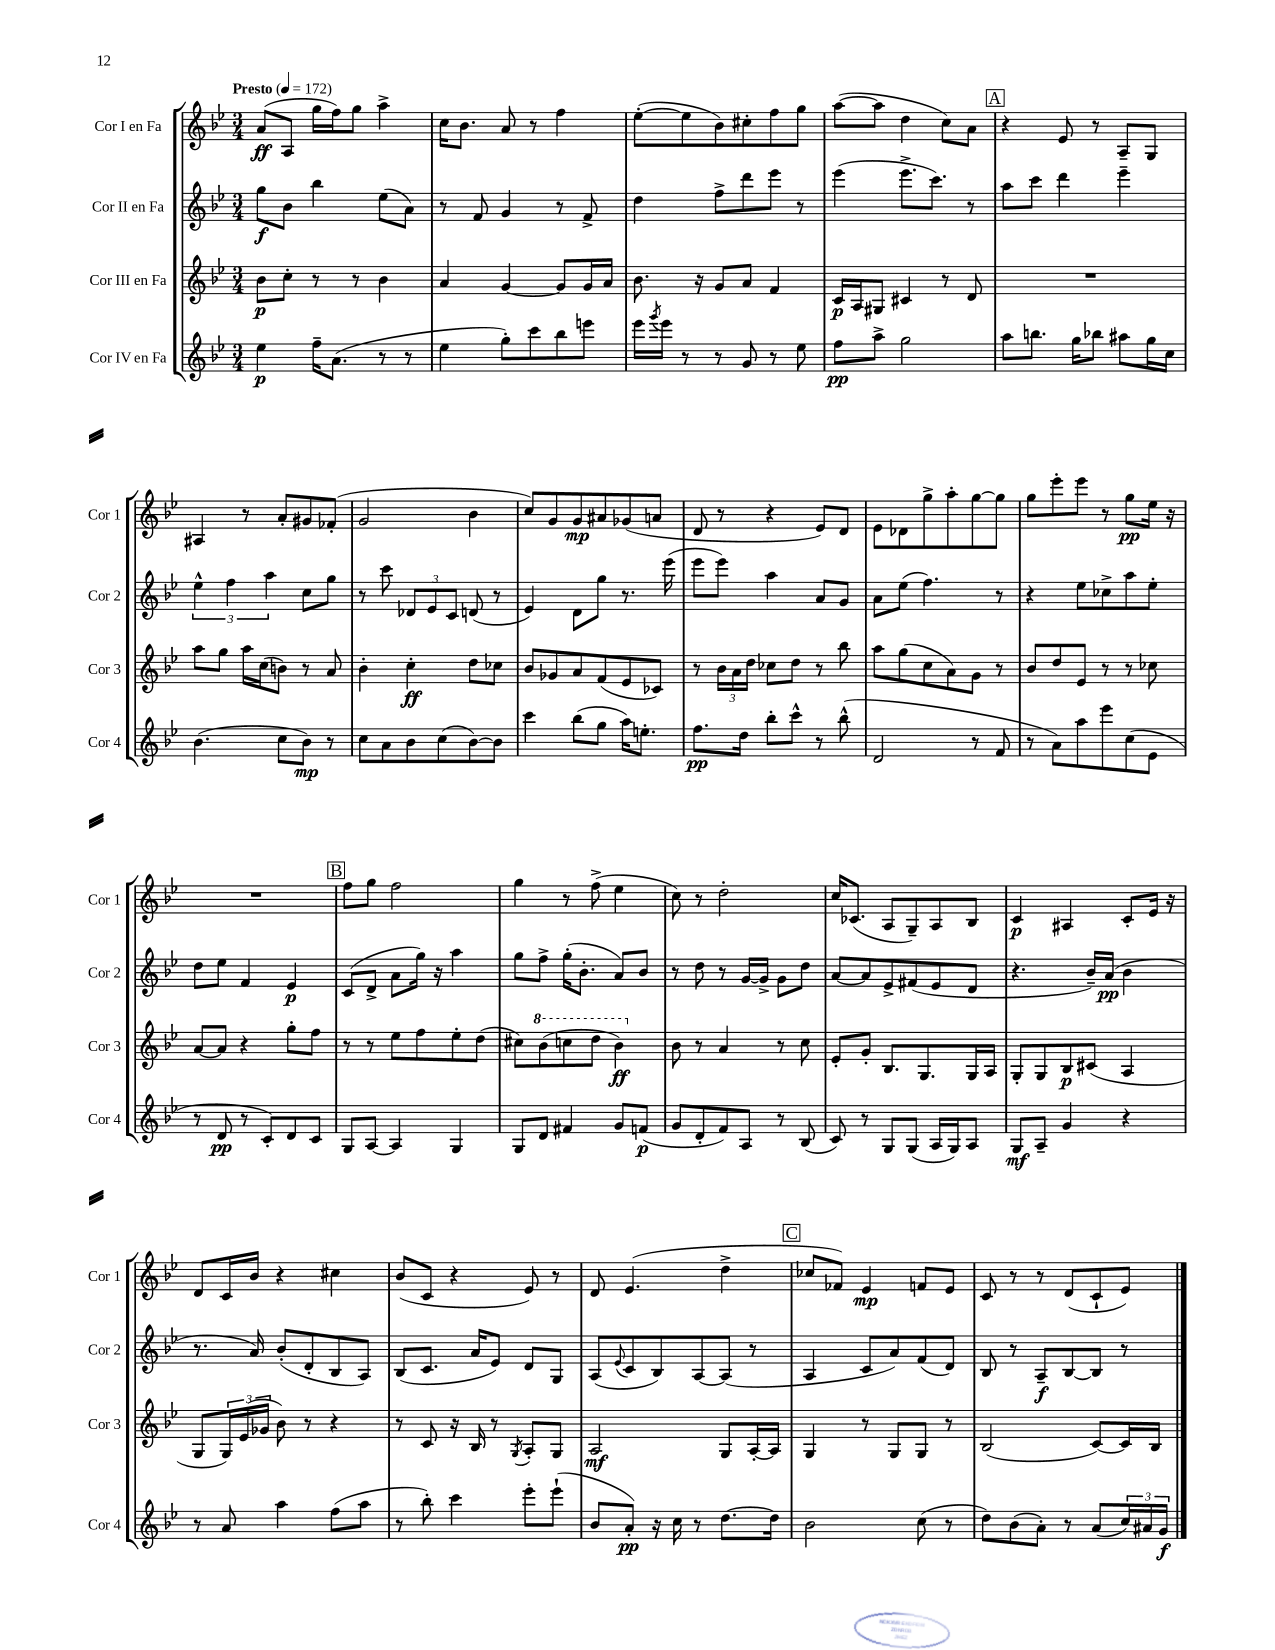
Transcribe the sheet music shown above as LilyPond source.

<<
\new StaffGroup <<
\new Staff = "s0" \with { instrumentName = "Cor I en Fa" shortInstrumentName = "Cor 1" } {
    \clef treble \key bes \major \numericTimeSignature \time 3/4 \tempo "Presto" 4 = 172
    a'8\ff( a8 g''16 f''16) g''8 a''4-> |
    c''16 bes'8. a'8 r8 f''4 |
    ees''8~-.( ees''8 bes'8) cis''8-. f''8 g''8 |
    a''8~( a''8 d''4 c''8) a'8 |
    \mark \markup { \box "A" } r4 ees'8 r8 a8-- g8 |
    ais4 r8 a'8-. gis'8 fes'8-.( |
    g'2 bes'4 |
    c''8) g'8 g'8\mp ais'8 ges'8( a'8 |
    d'8 r8 r4 ees'8) d'8 |
    ees'8 des'8 g''8-> a''8-. g''8~ g''8 |
    g''8 ees'''8-. ees'''8 r8 g''8\pp ees''16 r16 |
    R2. |
    \mark \markup { \box "B" } f''8 g''8 f''2 |
    g''4 r8 f''8->( ees''4 |
    c''8) r8 d''2-. |
    c''16 ces'8.( a8 g8--) a8 bes8 |
    c'4\p ais4 c'8-. ees'16 r16 |
    d'8 c'16 bes'16 r4 cis''4 |
    bes'8( c'8 r4 ees'8) r8 |
    d'8 ees'4.( d''4-> |
    \mark \markup { \box "C" } ces''8 fes'8) ees'4\mp f'8 ees'8 |
    c'8 r8 r8 d'8( c'8-! ees'8) \bar "|." |
}
\new Staff = "s1" \with { instrumentName = "Cor II en Fa" shortInstrumentName = "Cor 2" } {
    \clef treble \key bes \major \numericTimeSignature \time 3/4
    g''8\f bes'8 bes''4 ees''8( a'8) |
    r8 f'8 g'4 r8 f'8-> |
    d''4 f''8-> d'''8 ees'''8 r8 |
    ees'''4( ees'''8.-> c'''8.) r8 |
    \mark \markup { \box "A" } a''8 c'''8 d'''4 ees'''4-- |
    \tuplet 3/2 { ees''4-^ f''4 a''4 } c''8 g''8 |
    r8 c'''8 \tuplet 3/2 { des'8 ees'8 c'8 } d'8( r8 |
    ees'4) d'8 g''8 r8. ees'''16( |
    ees'''8 ees'''8) a''4 a'8 g'8 |
    a'8 ees''8( f''4.) r8 |
    r4 ees''8 ces''8-> a''8 ees''8-. |
    d''8 ees''8 f'4 ees'4\p |
    \mark \markup { \box "B" } c'8( d'8-> a'8 g''16) r16 a''4 |
    g''8 f''8-> g''16-.( bes'8.-. a'8) bes'8 |
    r8 d''8 r8 g'16~ g'16-> g'8 d''8 |
    a'8~ a'8 ees'8-> fis'8( ees'8 d'8 |
    r4. bes'16--) a'16\pp( bes'4 |
    r8. a'16) bes'8-.( d'8-. bes8 a8) |
    bes8( c'8. a'16 ees'8) d'8 g8 |
    a8( \appoggiatura { ees'8 } c'8 bes8) a8~ a8( r8 |
    \mark \markup { \box "C" } a4 c'8 a'8) f'8( d'8) |
    bes8 r8 a8--\f bes8~ bes8 r8 \bar "|." |
}
\new Staff = "s2" \with { instrumentName = "Cor III en Fa" shortInstrumentName = "Cor 3" } {
    \clef treble \key bes \major \numericTimeSignature \time 3/4
    bes'8\p c''8-. r8 r8 bes'4 |
    a'4 g'4~ g'8 g'16 a'16 |
    bes'8. r16 g'8 a'8 f'4 |
    c'16\p a16 gis8 cis'4 r8 d'8 |
    \mark \markup { \box "A" } R2. |
    a''8 g''8 a''16 c''16( b'8) r8 a'8 |
    bes'4-. c''4-.\ff d''8 ces''8 |
    bes'8 ges'8 a'8 f'8( ees'8 ces'8) |
    r8 \tuplet 3/2 { bes'16 a'16 d''16 } ces''8 d''8 r8 bes''8 |
    a''8 g''8( c''8 a'8) g'8 r8 |
    bes'8 d''8 ees'8 r8 r8 ces''8 |
    a'8~ a'8 r4 g''8-. f''8 |
    \mark \markup { \box "B" } r8 r8 ees''8 f''8 ees''8-. d''8( |
    cis''8) \ottava #1 bes''8( c'''!8 d'''8 bes''4\ff) \ottava #0 |
    bes'8 r8 a'4 r8 c''8 |
    ees'8-. g'8-. bes8. g8. g16 a16 |
    g8-. g8 bes8\p cis'8( a4 |
    g8 \tuplet 3/2 { g16) ees'16( ges'16 } bes'8) r8 r4 |
    r8 c'8 r16 bes16 r8 \acciaccatura { g8 } a8-. g8 |
    a2\mf g8 a16~-. a16 |
    \mark \markup { \box "C" } g4 r8 g8 g8 r8 |
    bes2( c'8~) c'16 bes16 \bar "|." |
}
\new Staff = "s3" \with { instrumentName = "Cor IV en Fa" shortInstrumentName = "Cor 4" } {
    \clef treble \key bes \major \numericTimeSignature \time 3/4
    ees''4\p f''16-- a'8.( r8 r8 |
    ees''4 g''8-.) c'''8 bes''8 e'''8 |
    ees'''16 \acciaccatura { g'''8 } ees'''16 r8 r8 g'8 r8 ees''8 |
    f''8\pp a''8-> g''2 |
    \mark \markup { \box "A" } a''8 b''8. g''16 bes''8 ais''8 g''16 c''16 |
    bes'4.( c''8 bes'8\mp) r8 |
    c''8 a'8 bes'8 c''8( bes'8~) bes'8 |
    c'''4 bes''8( g''8 a''16) e''8.-. |
    f''8.\pp d''16 bes''8-. c'''8-^ r8 bes''8-^( |
    d'2 r8 f'8 |
    r8 a'8) a''8 ees'''8 c''8( ees'8 |
    r8 d'8\pp r8 c'8-.) d'8 c'8 |
    \mark \markup { \box "B" } g8 a8~ a4 g4 |
    g8 d'8 fis'4 g'8 f'8\p( |
    g'8 d'8-. f'8) a8 r8 bes8( |
    c'8) r8 g8 g8( a16 g16) a8 |
    g8\mf a8-- g'4 r4 |
    r8 a'8 a''4 f''8( a''8 |
    r8 bes''8-.) c'''4 ees'''8-. ees'''8-!( |
    bes'8 a'8-.\pp) r16 c''16 r8 d''8.~ d''16 |
    \mark \markup { \box "C" } bes'2 c''8( r8 |
    d''8) bes'8( a'8-.) r8 a'8( \tuplet 3/2 { c''16) ais'16 g'16\f } \bar "|." |
}
>>
>>
\layout { \context { \Score \remove "Bar_number_engraver" } }
